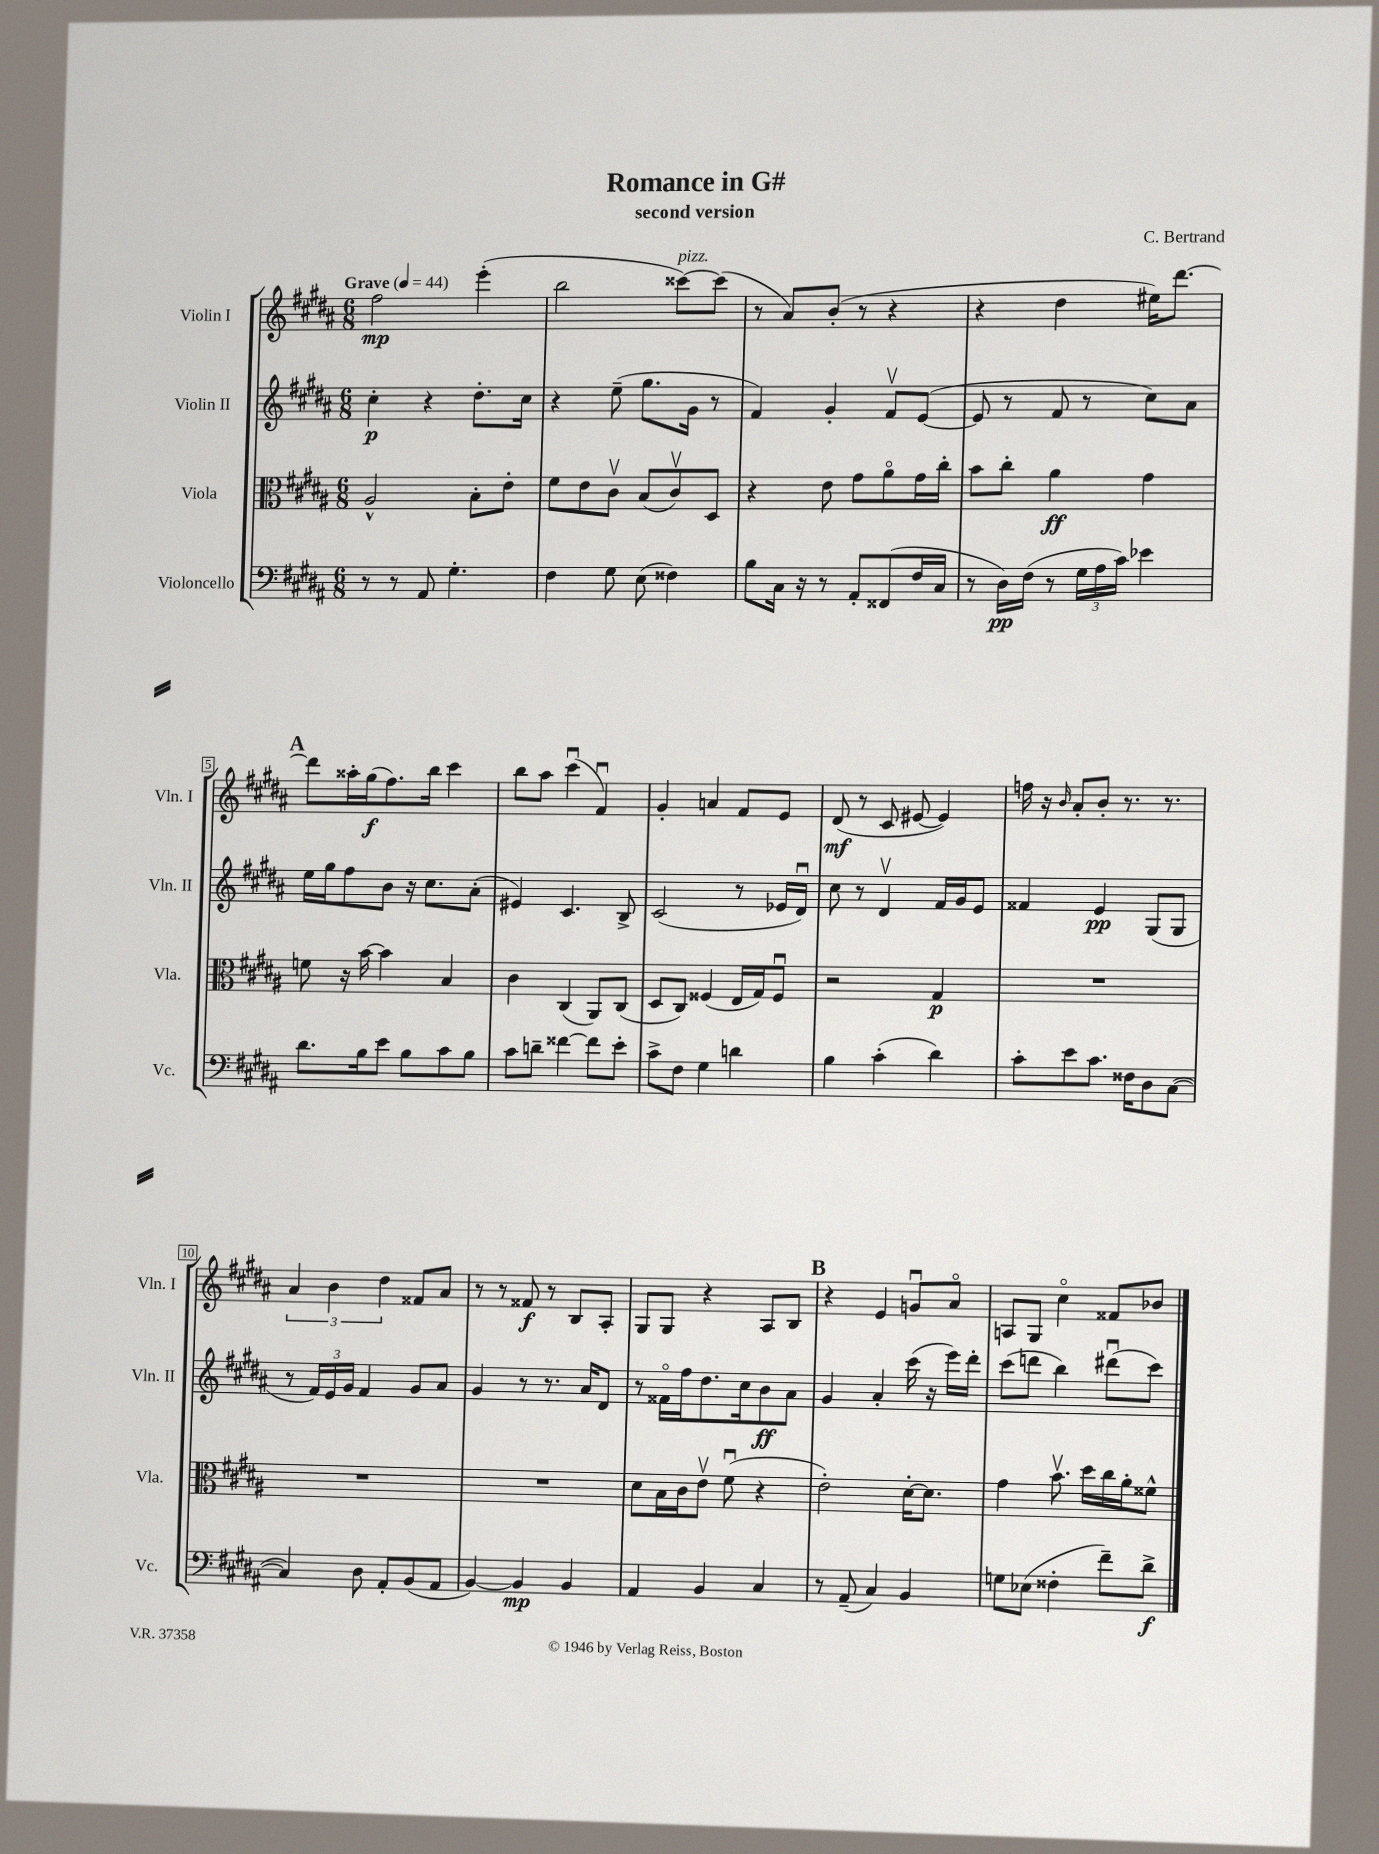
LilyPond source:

\header { title = "Romance in G#" composer = "C. Bertrand" subtitle = "second version" }
<<
\new StaffGroup <<
\new Staff = "s0" \with { instrumentName = "Violin I" shortInstrumentName = "Vln. I" } {
    \clef treble \key b \major \numericTimeSignature \time 6/8 \tempo "Grave" 4 = 44
    fis''2\mp e'''4-.( |
    b''2 cisis'''8~^\markup { \italic "pizz." }) cisis'''8( |
    r8 ais'8) b'8-.( r8 r4 |
    r4 dis''4 eis''16) dis'''8.~ |
    \mark \markup { \bold "A" } dis'''8 aisis''16-. gis''16\f( fis''8.) b''16 cis'''4 |
    b''8 ais''8 cis'''4\downbow( fis'4\downbow) |
    gis'4-. a'4 fis'8 e'8 |
    dis'8\mf( r8 cis'8 eis'8~ eis'4) |
    f''16 r16 \grace { b'16 } ais'8-. b'8-. r8. r8. |
    \tuplet 3/2 { ais'4 b'4 dis''4 } fisis'8 ais'8 |
    r8 r8 fisis'8\f r8 b8 ais8-. |
    gis8 gis8 r4 ais8 b8 |
    \mark \markup { \bold "B" } r4 e'4 g'8\downbow ais'8\flageolet |
    a8 gis8 cis''4\flageolet fisis'8 bes'8 \bar "|." |
}
\new Staff = "s1" \with { instrumentName = "Violin II" shortInstrumentName = "Vln. II" } {
    \clef treble \key b \major \numericTimeSignature \time 6/8
    cis''4-.\p r4 dis''8.-. cis''16 |
    r4 e''8--( gis''8. gis'16 r8 |
    fis'4) gis'4-. fis'8\upbow e'8~( |
    e'8 r8 fis'8 r8 cis''8) ais'8 |
    \mark \markup { \bold "A" } e''16 gis''16 fis''8 b'8 r16 cis''8. ais'8-.( |
    eis'4) cis'4. b8-> |
    cis'2( r8 ees'16 dis'16\downbow) |
    cis''8 r8 dis'4\upbow fis'16 gis'16 e'8 |
    fisis'4 e'4\pp gis8( gis8 |
    r8 \tuplet 3/2 { fis'16) e'16 gis'16 } fis'4 gis'8 ais'8 |
    gis'4 r8 r8. ais'16 dis'8 |
    r8 fisis'16\flageolet fis''16 dis''8. cis''16 b'8\ff ais'8 |
    \mark \markup { \bold "B" } gis'4 ais'4-. cis'''16( r16 e'''16) dis'''16-. |
    cis'''8( d'''8 b''4) dis'''8\downbow( cis'''8) \bar "|." |
}
\new Staff = "s2" \with { instrumentName = "Viola" shortInstrumentName = "Vla." } {
    \clef alto \key b \major \numericTimeSignature \time 6/8
    ais2-^ b8-. e'8-. |
    fis'8 e'8 cis'8\upbow b8( cis'8\upbow) dis8 |
    r4 e'8 gis'8 ais'8\flageolet gis'16 cis''16-. |
    b'8 cis''8-. ais'4\ff gis'4 |
    \mark \markup { \bold "A" } f'8 r16 b'16~ b'4 b4 |
    cis'4 cis4( ais,8) cis8( |
    dis8 cis8) fisis4( e16 gis16) fisis8\downbow |
    r2 gis4\p |
    R2. |
    R2. |
    R2. |
    dis'8 b16 cis'16 e'8\upbow fis'8\downbow( r4 |
    \mark \markup { \bold "B" } e'2-.) dis'16~-. dis'8. |
    gis'4 b'8.\upbow dis''16 cis''16 ais'16-. fisis'8-^ \bar "|." |
}
\new Staff = "s3" \with { instrumentName = "Violoncello" shortInstrumentName = "Vc." } {
    \clef bass \key b \major \numericTimeSignature \time 6/8
    r8 r8 ais,8 gis4.-. |
    fis4 gis8 e8( fisis4) |
    b8 cis16 r16 r8 ais,8-. fisis,8( fis16 cis16 |
    r8 dis16\pp) fis16( r8 \tuplet 3/2 { gis16 ais16 cis'16) } ees'4 |
    \mark \markup { \bold "A" } dis'8. b16 e'8 b8 cis'8 b8 |
    cis'8 d'8-- fisis'4~ fisis'8 e'8-. |
    cis'8-> fis8 gis4 d'4 |
    b4 cis'4-.( dis'4) |
    cis'8-. e'8 cis'8. fisis16 dis8 cis8~( |
    cis4) dis8 ais,8-. b,8( ais,8 |
    b,4~) b,4\mp b,4 |
    ais,4 b,4 cis4 |
    \mark \markup { \bold "B" } r8 ais,8--( cis4) b,4 |
    g8 ees8( fisis4-. fis'8--) dis'8->\f \bar "|." |
}
>>
>>
\layout { \context { \Score \override BarNumber.stencil = #(make-stencil-boxer 0.1 0.3 ly:text-interface::print) } }
